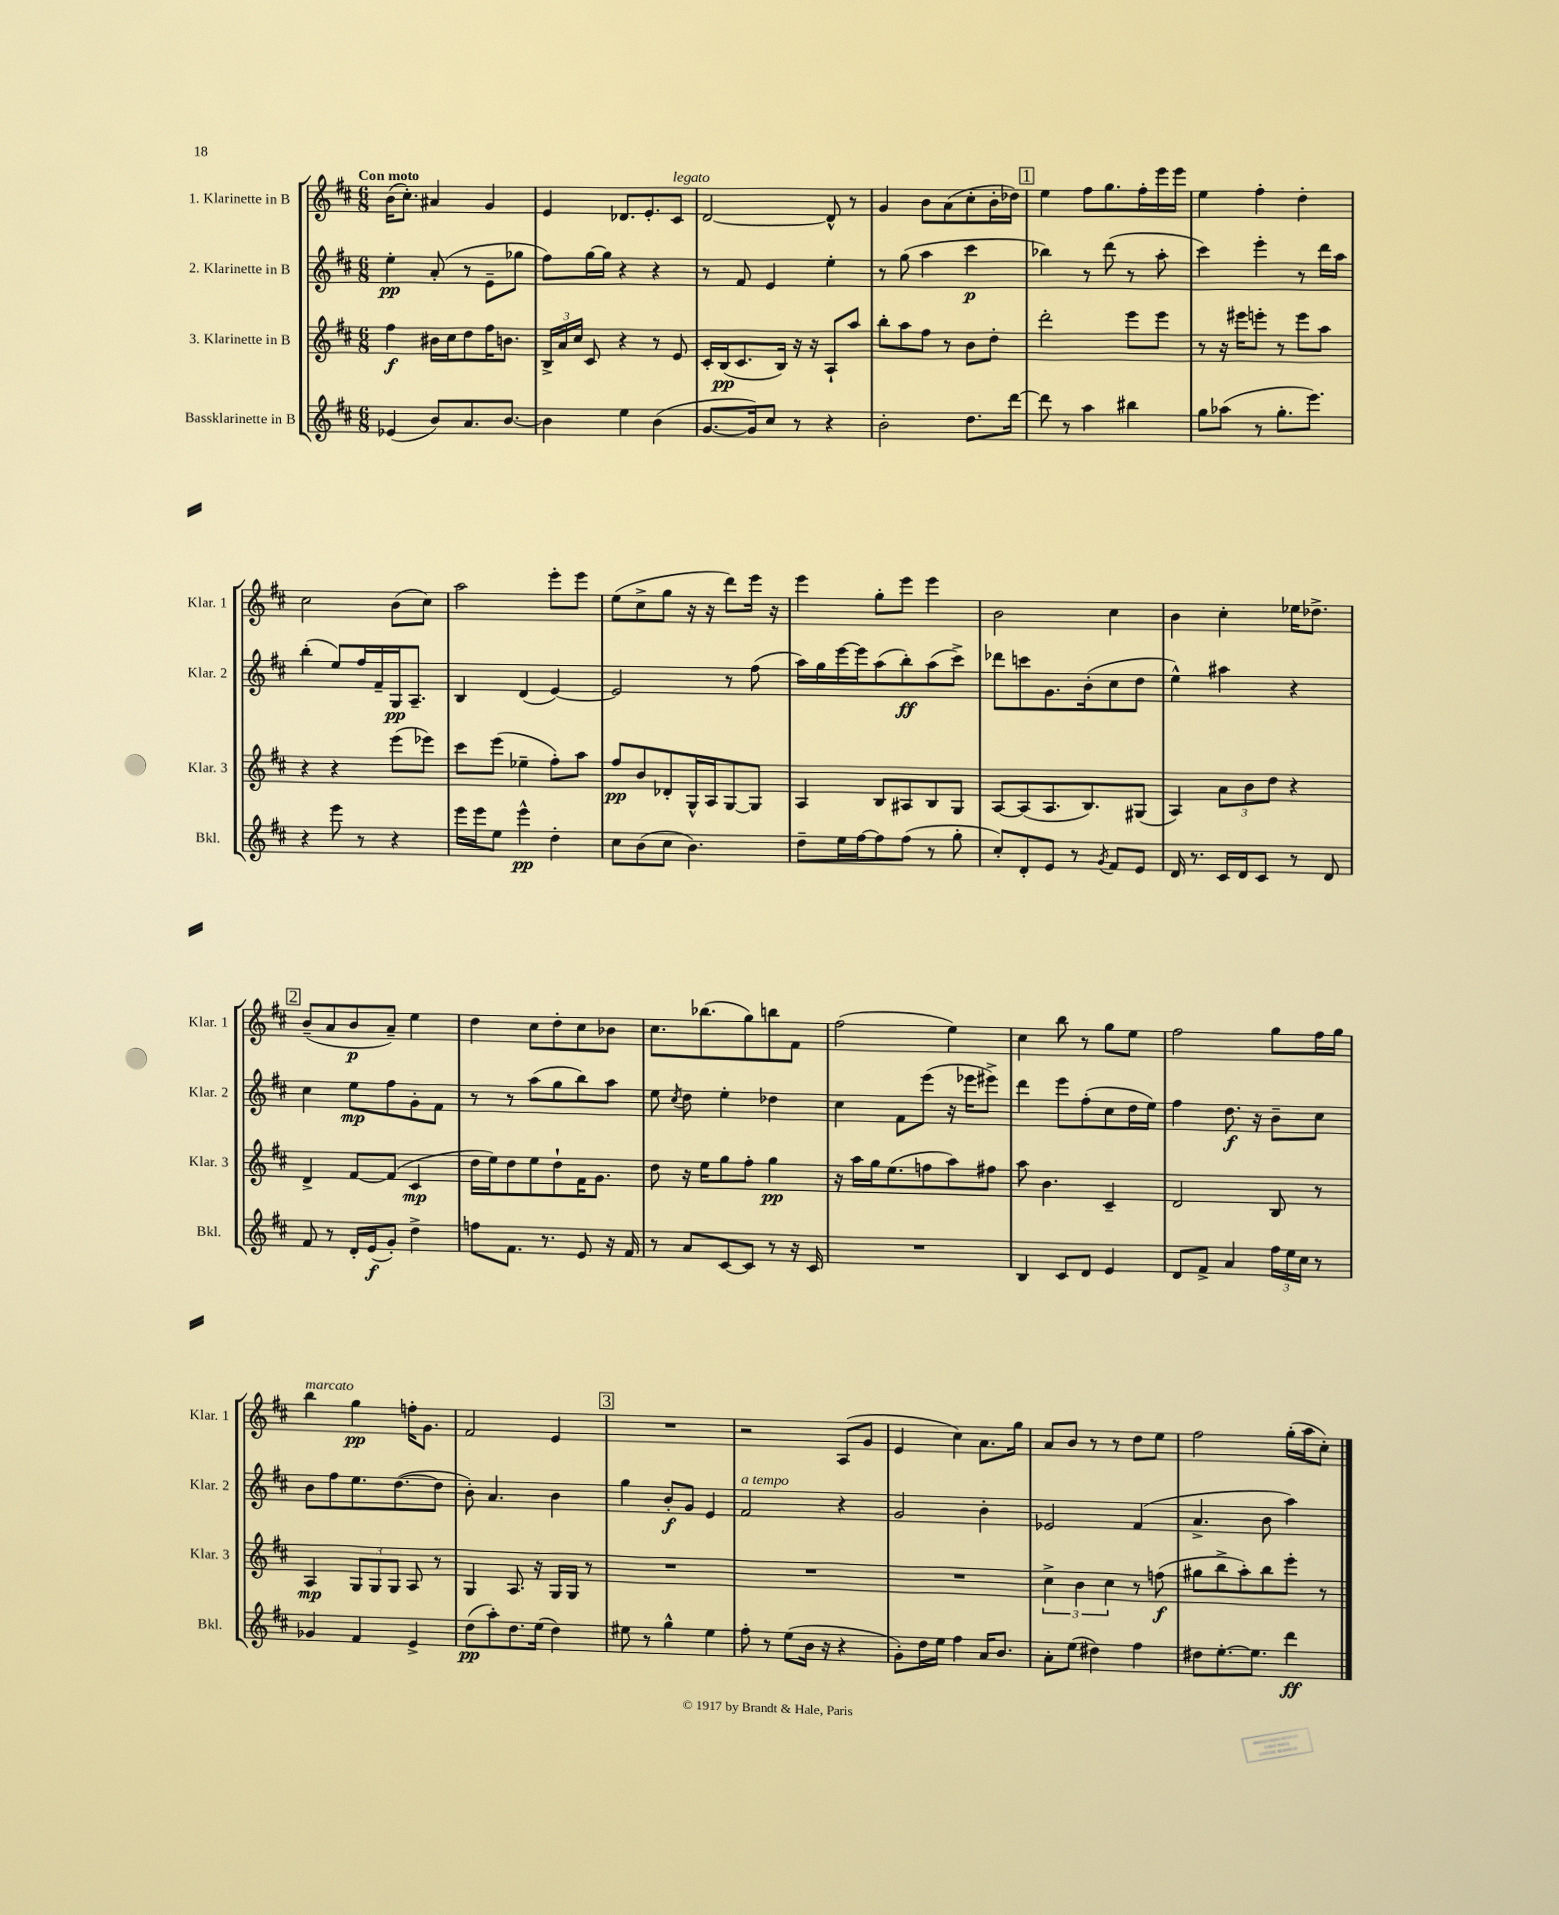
<<
\new StaffGroup <<
\new Staff = "s0" \with { instrumentName = "1. Klarinette in B" shortInstrumentName = "Klar. 1" } {
    \clef treble \key d \major \numericTimeSignature \time 6/8 \tempo "Con moto"
    \autoBeamOff b'16[( cis''8.]-.) ais'4 g'4 |
    e'4 des'8.[ e'8.-. cis'8]^\markup { \italic "legato" } |
    d'2~ d'8-^ r8 |
    g'4 b'8[ a'8( cis''8-. b'16-. des''16]) |
    \mark \markup { \box "1" } e''4 fis''8[ g''8. fis''16-. e'''16 e'''16] |
    e''4 fis''4-. d''4-. |
    cis''2 b'8[( cis''8]) |
    a''2 e'''8[-. e'''8] |
    e''8[( cis''8-> g''8] r16 r16 d'''8[) e'''16] r16 |
    e'''4 g''8[-. e'''8] e'''4 |
    b'2 cis''4 |
    b'4 cis''4-. ees''16[ des''8.]-> |
    \mark \markup { \box "2" } b'8[--( a'8 b'8\p a'8]--) e''4 |
    d''4 cis''8[ d''8-. cis''8 bes'8] |
    cis''8.[ bes''8.( g''8) b''8 fis'8] |
    fis''2( e''4) |
    cis''4 b''8 r8 g''8[ e''8] |
    fis''2 g''8[ fis''16 g''16] |
    b''4^\markup { \italic "marcato" } g''4\pp f''16[-. g'8.] |
    fis'2 e'4 |
    \mark \markup { \box "3" } R2. |
    r2 a8[( g'8] |
    e'4 cis''4) a'8.[ g''16] |
    a'8[ b'8] r8 r8 d''8[ e''8] |
    fis''2 g''16[-.( a''16 cis''8]-.) \bar "|." |
}
\new Staff = "s1" \with { instrumentName = "2. Klarinette in B" shortInstrumentName = "Klar. 2" } {
    \clef treble \key d \major \numericTimeSignature \time 6/8
    \autoBeamOff e''4-.\pp a'8-.( r8 e'8[-- ges''8] |
    fis''8[) g''16~ g''16] r4 r4 |
    r8 fis'8 e'4 e''4-. |
    r8 g''8( a''4 cis'''4\p |
    \mark \markup { \box "1" } bes''4) r8 d'''8( r8 a''8-. |
    cis'''4) e'''4-. r8 d'''16[ a''16] |
    b''4-.( e''8[) fis''16 fis'16-- g16\pp a8.]-- |
    b4 d'4( e'4~) |
    e'2 r8 fis''8( |
    a''16[) g''16 e'''16~ e'''16 a''8( b''8-.\ff) a''8( cis'''8]->) |
    des'''8[ c'''8 g'8. b'16-.( cis''8 d''8] |
    e''4-^) ais''4 r4 |
    \mark \markup { \box "2" } cis''4 e''8[\mp fis''8 g'8-. fis'8] |
    r8 r8 a''8[( g''8 b''8) a''8] |
    e''8 \acciaccatura { cis''8 } d''8 e''4-. des''4 |
    cis''4 fis'8[ e'''8]( r16 ees'''16[ eis'''8]->) |
    d'''4 e'''8[ fis''8-.( cis''8 d''16 e''16]) |
    fis''4 d''8.\f r16 b'8[-- cis''8] |
    b'8[ fis''8 e''8. d''8.~( d''8] |
    b'8-.) a'4. b'4 |
    \mark \markup { \box "3" } g''4 b'8[-.\f g'8] e'4 |
    fis'2^\markup { \italic "a tempo" } r4 |
    g'2 b'4-. |
    ees'2 fis'4( |
    a'4.-> b'8 a''4) \bar "|." |
}
\new Staff = "s2" \with { instrumentName = "3. Klarinette in B" shortInstrumentName = "Klar. 3" } {
    \clef treble \key d \major \numericTimeSignature \time 6/8
    \autoBeamOff fis''4\f bis'16[ cis''16 d''8 fis''16 b'8.] |
    \tuplet 3/2 { b16[-> a'16 cis''16] } cis'8 r4 r8 e'8 |
    cis'16[-. b16\pp( cis'8. b16]) r16 r16 a8[-! a''8] |
    b''8[-. a''8 fis''8] r8 b'8[ d''8]-. |
    \mark \markup { \box "1" } d'''2-. e'''8[ e'''8] |
    r8 r16 eis'''16[ e'''8]-. r8 e'''8[ a''8] |
    r4 r4 e'''8[( ees'''8]) |
    cis'''8[ e'''8]( ees''4-- fis''8[-.) a''8] |
    fis''8[\pp b'8 des'8-. g16-^ a16 g8~ g8] |
    a4 b8[ ais8 b8 g8] |
    a8[~ a8( a8. b8.) gis8]( |
    a4) \tuplet 3/2 { a'8[ b'8 d''8] } r4 |
    \mark \markup { \box "2" } d'4-> fis'8[~ fis'8]( cis'4\mp |
    d''16[ e''16) d''8 e''8 d''8-! fis'16 g'8.] |
    d''8 r16 e''16[ g''8 fis''8]-. g''4\pp |
    r16 a''16[ g''16 e''8.( f''8 a''8) fis''8] |
    a''8 b'4. cis'4-- |
    d'2 b8 r8 |
    a4\mp \tuplet 3/2 { g8[ g8 g8] } a8 r8 |
    g4 a8. r16 g16[ g16] r8 |
    \mark \markup { \box "3" } R2. |
    R2. |
    R2. |
    \tuplet 3/2 { cis''4-> b'4 cis''4 } r8 f''8\f( |
    gis''8[ b''8-> a''8-.) b''8 e'''8]-. r8 \bar "|." |
}
\new Staff = "s3" \with { instrumentName = "Bassklarinette in B" shortInstrumentName = "Bkl." } {
    \clef treble \key d \major \numericTimeSignature \time 6/8
    \autoBeamOff ees'4( b'8[) a'8. b'8.]~ |
    b'4 e''4 b'4( |
    g'8.[~ g'16) cis''8] r8 r4 |
    b'2-. d''8.[ d'''16]~ |
    \mark \markup { \box "1" } d'''8 r8 a''4 bis''4 |
    g''8[ aes''8]( r8 g''8.[-. e'''8.]) |
    r4 e'''8 r8 r4 |
    e'''16[ e'''16 e''8] e'''4-^\pp d''4-. |
    cis''8[ b'8( cis''8] b'4.) |
    d''8[-- e''16 fis''16~ fis''8 fis''8]( r8 g''8-. |
    cis''8[-.) d'8-. e'8] r8 \acciaccatura { g'8 } fis'8[ e'8] |
    d'16 r8. cis'16[ d'16 cis'8] r8 d'8 |
    \mark \markup { \box "2" } fis'8 r8 d'16[-. e'16\f( g'8]-.) d''4-> |
    f''8[ fis'8.] r8. e'8 r16 fis'16 |
    r8 a'8[ cis'8~ cis'8] r8 r16 cis'16 |
    R2. |
    b4 cis'8[ d'8] e'4 |
    d'8[ fis'8]-> a'4 \tuplet 3/2 { fis''16[ e''16 cis''16] } r8 |
    ges'4 fis'4 e'4-> |
    d''8[\pp( a''8-.) d''8. e''16]( d''4) |
    \mark \markup { \box "3" } eis''8 r8 g''4-^ eis''4 |
    fis''8-. r8 e''8[( b'16] r16 r4 |
    g'8[-.) d''16 e''16] fis''4 a'16[ b'8.] |
    a'8[-. e''8]( dis''4) fis''4 |
    dis''8[ e''8.~-. e''8.] d'''4\ff \bar "|." |
}
>>
>>
\layout { \context { \Score \remove "Bar_number_engraver" } }
